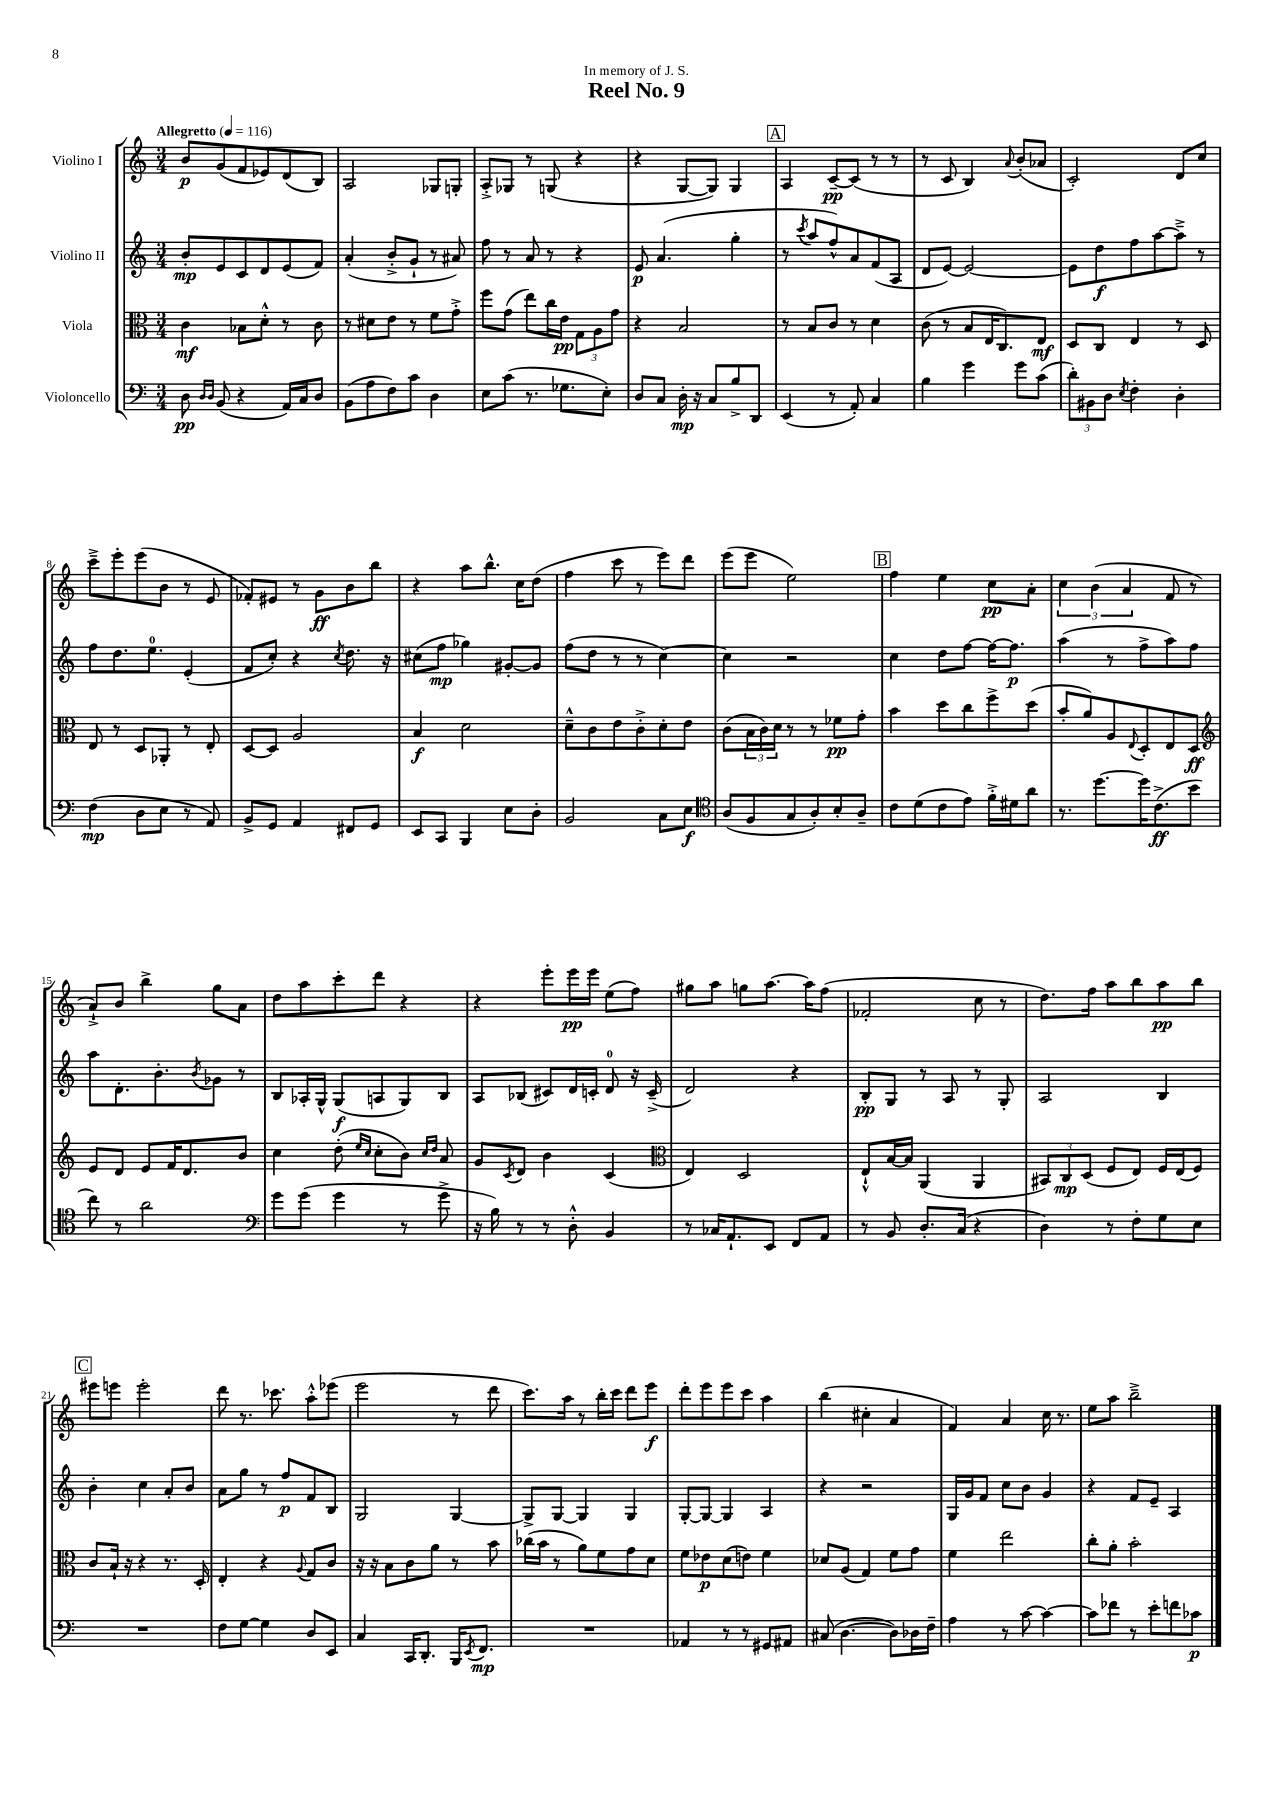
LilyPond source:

\header { title = "Reel No. 9" dedication = "In memory of J. S." }
<<
\new StaffGroup <<
\new Staff = "s0" \with { instrumentName = "Violino I" } {
    \clef treble \key c \major \numericTimeSignature \time 3/4 \tempo "Allegretto" 4 = 116
    b'8\p g'8( f'8 ees'8) d'8( b8) |
    a2 ges8 g8-. |
    a8-.-> ges8 r8 g8( r4 |
    r4 g8~ g8) g4 |
    \mark \markup { \box "A" } a4 c'8~--\pp c'8( r8 r8 |
    r8 c'8 b4) \appoggiatura { a'8 } b'8-.( aes'8 |
    c'2-.) d'8 c''8 |
    c'''8---> e'''8-. e'''8( b'8 r8 e'8 |
    fes'8-.) eis'8 r8 g'8\ff b'8 b''8 |
    r4 a''8 b''8.-^ c''16 d''8( |
    f''4 c'''8 r8 e'''8) d'''8 |
    e'''8( e'''8 e''2) |
    \mark \markup { \box "B" } f''4 e''4 c''8\pp a'8-. |
    \tuplet 3/2 { c''4 b'4( a'4 } f'8 r8 |
    a'8-!->) b'8 b''4-> g''8 a'8 |
    d''8 a''8 c'''8-. d'''8 r4 |
    r4 e'''8-. e'''16\pp e'''16 e''8( f''8) |
    gis''8 a''8 g''8 a''8.~ a''16 f''8( |
    fes'2-. c''8 r8 |
    d''8.) f''16 a''8 b''8 a''8\pp b''8 |
    \mark \markup { \box "C" } eis'''8 e'''8 e'''2-. |
    d'''8 r8. ces'''8. a''8-.-^ ees'''8( |
    e'''2 r8 d'''8 |
    c'''8.) a''16 r8 b''16-. c'''16 d'''8 e'''8\f |
    d'''8-. e'''8 e'''8 c'''8 a''4 |
    b''4( cis''4-. a'4 |
    f'4) a'4 c''16 r8. |
    e''8 a''8 b''2---> \bar "|." |
}
\new Staff = "s1" \with { instrumentName = "Violino II" } {
    \clef treble \key c \major \numericTimeSignature \time 3/4
    b'8-.\mp e'8 c'8 d'8 e'8( f'8) |
    a'4-.( b'8-.-> g'8-! r8 ais'8) |
    f''8 r8 a'8 r8 r4 |
    e'8\p a'4.( g''4-. |
    \mark \markup { \box "A" } r8 \acciaccatura { c'''8 } a''8 f''8-^) a'8 f'8( a8 |
    d'8 e'8~) e'2~ |
    e'8 d''8\f f''8 a''8~ a''8---> r8 |
    f''8 d''8. e''8.-0 e'4-.( |
    f'8 c''8-.) r4 \acciaccatura { c''8 } d''8. r16 |
    cis''8( f''8\mp ges''4) gis'8~-. gis'8 |
    f''8( d''8 r8 r8 c''4~) |
    c''4 r2 |
    \mark \markup { \box "B" } c''4 d''8 f''8~ f''16~ f''8.\p |
    a''4( r8 f''8-> a''8) f''8 |
    a''8 d'8.-. b'8.-. \acciaccatura { b'8 } ges'8 r8 |
    b8 aes16-. g16-^ g8\f( a8 g8) b8 |
    a8 bes8( cis'8) d'16 c'16-. d'8-0 r16 c'16--->( |
    d'2) r4 |
    b8-.\pp g8 r8 a8 r8 g8-. |
    a2 b4 |
    \mark \markup { \box "C" } b'4-. c''4 a'8-. b'8 |
    a'8 g''8 r8 f''8\p f'8 b8 |
    g2 g4~ |
    g8-> g8~ g4 g4 |
    g8~-. g8~ g4 a4 |
    r4 r2 |
    g16 g'16 f'8 c''8 b'8 g'4 |
    r4 f'8 e'8-- a4 \bar "|." |
}
\new Staff = "s2" \with { instrumentName = "Viola" } {
    \clef alto \key c \major \numericTimeSignature \time 3/4
    c'4\mf bes8 d'8-.-^ r8 c'8 |
    r8 dis'8 e'8 r8 f'8 g'8-.-> |
    f''8 g'8( e''8) c''16 e'16\pp \tuplet 3/2 { g8 a8 g'8 } |
    r4 b2 |
    \mark \markup { \box "A" } r8 b8 c'8 r8 d'4 |
    c'8( r8 b8 e16 c8.) e8\mf |
    d8 c8 e4 r8 d8 |
    e8 r8 d8 aes,8-. r8 e8-. |
    d8~ d8 a2 |
    b4\f d'2 |
    d'8---^ c'8 e'8 c'8-.-> d'8-. e'8 |
    c'8( \tuplet 3/2 { b16 c'16) d'16 } r8 r8 fes'8\pp g'8-. |
    \mark \markup { \box "B" } b'4 d''8 c''8 f''8-> d''8( |
    b'8-. a'8) a8 \appoggiatura { e8 } d8-. e8 d8\ff |
    \clef treble e'8 d'8 e'8 f'16 d'8. b'8 |
    c''4 d''8-.( \grace { e''16 c''16 } c''8-. b'8) \grace { c''16 d''16 } a'8 |
    g'8 \acciaccatura { c'8 } d'8 b'4 c'4( |
    \clef alto e4) d2 |
    e8-!-^ b16~ b16 a,4( a,4 |
    \tuplet 3/2 { bis,8) c8\mp d8( } f8 e8) f16 e16( f8) |
    \mark \markup { \box "C" } c'8 b16-! r16 r4 r8. d16-. |
    e4-. r4 \appoggiatura { a8 } g8 c'8 |
    r16 r16 b8 c'8 a'8 r8 b'8 |
    ces''16( b'16 r8 a'8) f'8 g'8 d'8 |
    f'8 ees'8\p d'8( e'8) f'4 |
    des'8 a8( g4) f'8 g'8 |
    f'4 e''2 |
    c''8-. a'8-. b'2-. \bar "|." |
}
\new Staff = "s3" \with { instrumentName = "Violoncello" } {
    \clef bass \key c \major \numericTimeSignature \time 3/4
    d8\pp \grace { d16 d16 } b,8( r4 a,16) c16 d8 |
    b,8( a8 f8) c'8 d4 |
    e8 c'8( r8. ges8. e8-.) |
    d8 c8 d16-.\mp r16 c8 b8-> d,8 |
    \mark \markup { \box "A" } e,4( r8 a,8-.) c4 |
    b4 g'4 g'8 c'8( |
    \tuplet 3/2 { d'8-.) bis,8 d8 } \acciaccatura { e8 } f4-. d4-. |
    f4\mp( d8 e8 r8 a,8) |
    b,8-> g,8 a,4 fis,8 g,8 |
    e,8 c,8 b,,4 e8 d8-. |
    b,2 c8 e8\f |
    \clef tenor a8( f8 g8 a8-.) b8-. a8-- |
    \mark \markup { \box "B" } c'8 d'8( c'8 e'8) f'16-.-> dis'16 a'8 |
    r8. d''8.~ d''16 c'8.->\ff( b'8 |
    c''8) r8 a'2 |
    \clef bass g'8 g'8( g'4 r8 g'8-> |
    r16 b16) r8 r8 d8-.-^ b,4 |
    r8 ces16 a,8.-! e,8 f,8 a,8 |
    r8 b,8 d8.-. c16( r4 |
    d4) r8 f8-. g8 e8 |
    \mark \markup { \box "C" } R2. |
    f8 g8~ g4 d8 e,8 |
    c4 c,16 d,8.-. b,,16 \acciaccatura { e,8 } f,8.\mp |
    R2. |
    aes,4 r8 r8 gis,8 ais,8 |
    cis8( d4.~ d8) des16 f16-- |
    a4 r8 c'8~ c'4~ |
    c'8 fes'8 r8 e'8-. f'8 ces'8\p \bar "|." |
}
>>
>>
